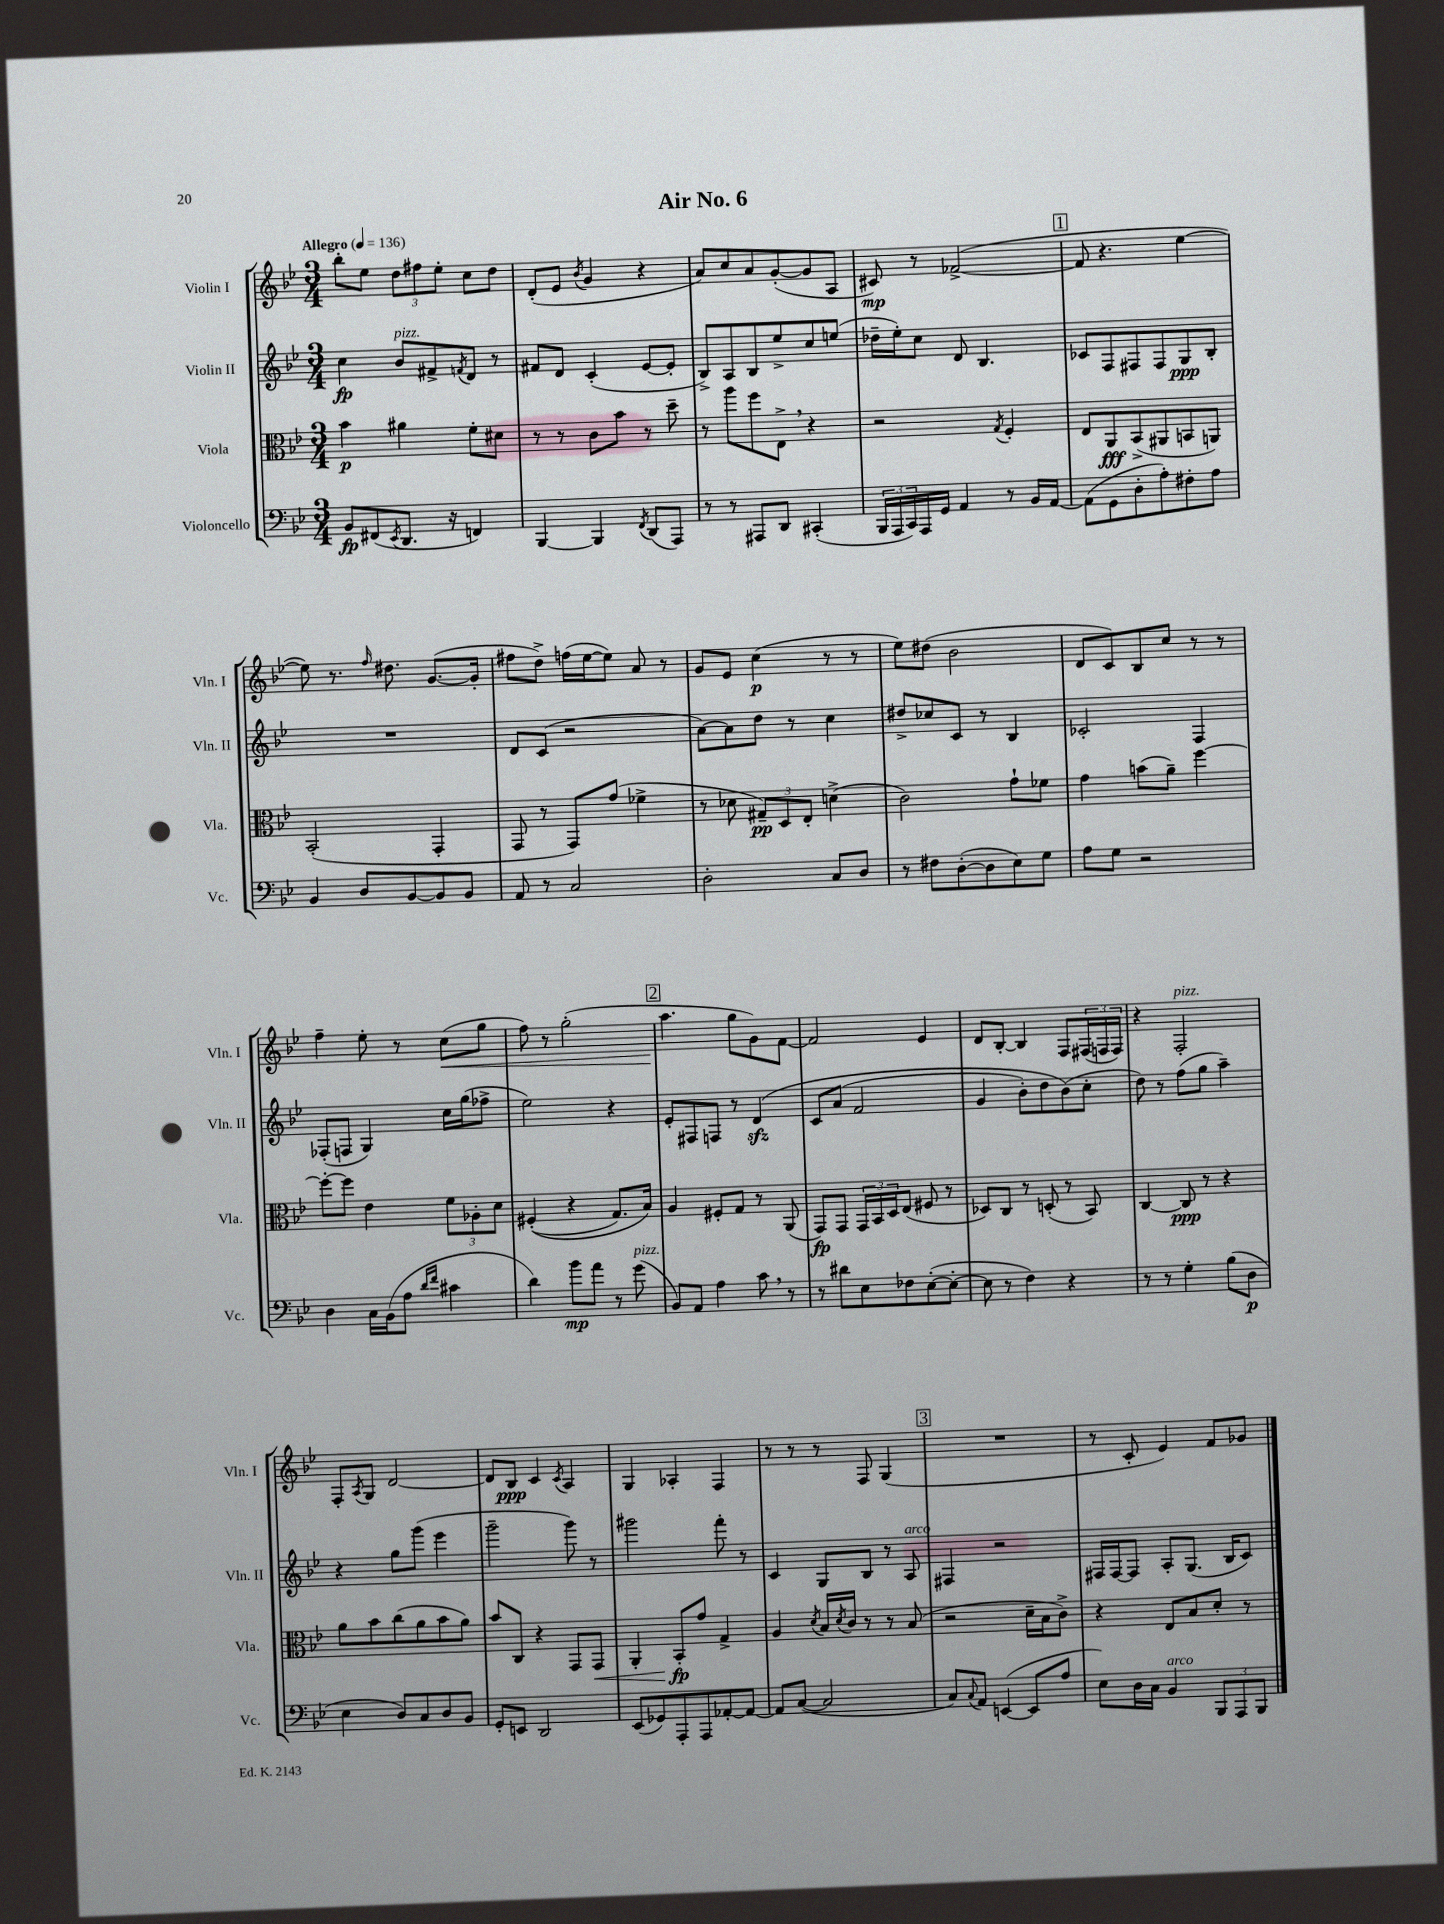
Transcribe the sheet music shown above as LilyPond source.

\header { title = "Air No. 6" }
<<
\new StaffGroup <<
\new Staff = "s0" \with { instrumentName = "Violin I" shortInstrumentName = "Vln. I" } {
    \clef treble \key bes \major \numericTimeSignature \time 3/4 \tempo "Allegro" 4 = 136
    bes''8-. ees''8 \tuplet 3/2 { d''8 fis''8 ees''8-. } c''8 d''8 |
    d'8-.( ees'8 \acciaccatura { bes'8 } g'4 r4 |
    a'8) c''8 a'8 g'8~-.( g'8 a8 |
    cis'8\mp) r8 fes'2~->( |
    \mark \markup { \box "1" } fes'8 r4. ees''4~ |
    ees''8) r8. \grace { f''16 } dis''8. g'8.~( g'16-. |
    fis''8 d''8->) f''16( ees''16~ ees''8) a'8 r8 |
    g'8 ees'8 c''4\p( r8 r8 |
    ees''8) dis''8( bes'2 |
    d'8 c'8) bes8 c''8 r8 r8 |
    f''4-- ees''8-. r8 c''8\<( g''8 |
    f''8) r8 g''2-.( |
    \mark \markup { \box "2" } a''4.\! g''8 g'8) f'8~ |
    f'2 ees'4 |
    d'8 bes8~-. bes4 f8 \tuplet 3/2 { fis16( f16 f16) } |
    r4 f2-.^\markup { \italic "pizz." } |
    f8-. \acciaccatura { a8 } g8 d'2~ |
    d'8 bes8\ppp c'4 \acciaccatura { c'8 } a4 |
    g4 aes4-. f4 |
    r8 r8 r8 f8 g4( |
    \mark \markup { \box "3" } R2. |
    r8 c'8-. ees'4) f'8 ges'8 \bar "|." |
}
\new Staff = "s1" \with { instrumentName = "Violin II" shortInstrumentName = "Vln. II" } {
    \clef treble \key bes \major \numericTimeSignature \time 3/4
    c''4\fp bes'8^\markup { \italic "pizz." } fis'8-> \acciaccatura { f'8 } d'8 r8 |
    fis'8 d'8 c'4-.( ees'8~ ees'8-. |
    bes8->) a8 bes8 ees''8-> c''8 e''8( |
    des''16-- ees''16-.) c''8 d'8 bes4. |
    \mark \markup { \box "1" } ces'8 f8 fis8 fis8 g8\ppp bes8-. |
    R2. |
    d'8 c'8( r2 |
    a'8~) a'8 d''8 r8 c''4 |
    dis''8-> ces''8 c'8 r8 bes4 |
    ces'2-. f4 |
    fes8-.( f8 g4) c''16 g''16( fes''8-> |
    ees''2) r4 |
    \mark \markup { \box "2" } ees'8-. fis8 f8 r8 d'4\sfz\( |
    c'8 a'8( f'2 |
    g'4 bes'8-.) d''8 bes'8(\) c''8-. |
    d''8) r8 f''8( g''8 a''4--) |
    r4 g''8 g'''8( ees'''4 |
    g'''2-- g'''8) r8 |
    gis'''2 f'''8-. r8 |
    c'4 g8 bes8 r8 a8^\markup { \italic "arco" } |
    \mark \markup { \box "3" } fis4 r2 |
    fis16 fis16~ fis8 a8-. g8.( bes16 c'8) \bar "|." |
}
\new Staff = "s2" \with { instrumentName = "Viola" shortInstrumentName = "Vla." } {
    \clef alto \key bes \major \numericTimeSignature \time 3/4
    bes'4\p ais'4 f'8-. dis'8 |
    r8 r8 c'8 bes'8 r8 d''8-- |
    r8 a''8 f''8 ees8-> \breathe r4 |
    r2 \acciaccatura { g8 } f4-. |
    \mark \markup { \box "1" } ees8 a,8\fff bes,8->( ais,8 b,8 a,8) |
    bes,2-.( g,4-. |
    g,8 r8 g,8) g'8( fes'4-> |
    r8 des'8 \tuplet 3/2 { gis8--\pp) d8 ees8-. } d'4->( |
    c'2) g'8-! fes'8 |
    g'4 b'8( a'8--) f''4~ |
    f''8~-. f''8 ees'4 \tuplet 3/2 { f'8 aes8-. d'8 } |
    fis4-.(\( r4 g8.) bes16\) |
    \mark \markup { \box "2" } a4 fis8-. g8 r8 a,8( |
    g,8\fp) g,8 \tuplet 3/2 { g,16 bes,16 d16 } ees8( fis8 r8 |
    des8) c8 r8 d8-.( r8 bes,8) |
    c4~ c8\ppp r8 r4 |
    a'8 bes'8 c''8( a'8 bes'8 a'8) |
    bes'8 c8 r4 g,8 g,8\< |
    a,4-. bes,8-.\fp\! g'8 g4-> |
    a4 \acciaccatura { d'8 } bes16 \acciaccatura { d'8 } c'16 r8 r8 bes8( |
    \mark \markup { \box "3" } r2 d'16-- bes16 c'8->) |
    r4 ees8 bes8 d'8-. r8 \bar "|." |
}
\new Staff = "s3" \with { instrumentName = "Violoncello" shortInstrumentName = "Vc." } {
    \clef bass \key bes \major \numericTimeSignature \time 3/4
    bes,8\fp fis,8( \acciaccatura { ees,8 } d,8. r16 f,4) |
    bes,,4~ bes,,4 \acciaccatura { f,8 } d,8( a,,8) |
    r8 r8 ais,,8 d,8 cis,4-.( |
    \tuplet 3/2 { bes,,16 a,,16 c,16) } a,,16 g,16 a,4 r8 bes,16 a,16~ |
    \mark \markup { \box "1" } a,8( g,8 d8-. a8-.) fis8-. a8 |
    bes,4 d8 bes,8~ bes,8 bes,8 |
    a,8 r8 c2 |
    d2-. c8 d8 |
    r8 fis8 d8~-.( d8 ees8) g8 |
    a8 g8 r2 |
    d4 c16 bes,16( a8 \grace { d'16 f'16 } cis'4 |
    d'4) bes'8\mp a'8 r8 g'8^\markup { \italic "pizz." }( |
    \mark \markup { \box "2" } bes,8) a,8 a4 c'8 \breathe r8 |
    r8 dis'8 ees8 fes8 ees8~-.( ees8~-. |
    ees8 r8 f4) r4 |
    r8 r8 g4-. bes8( d8\p |
    ees4 d8) c8 d8 bes,8 |
    g,8-. e,8 d,2 |
    ees,8( ges,8) a,,8-. a,,8 aes,8~-. aes,8~ |
    aes,8 c8~( c2 |
    \mark \markup { \box "3" } c8) \appoggiatura { c8 } a,8 e,4~( e,8 a8 |
    ees8) d16 c16 bes,4^\markup { \italic "arco" } \tuplet 3/2 { bes,,8 a,,8 bes,,8 } \bar "|." |
}
>>
>>
\layout { \context { \Score \remove "Bar_number_engraver" } }
